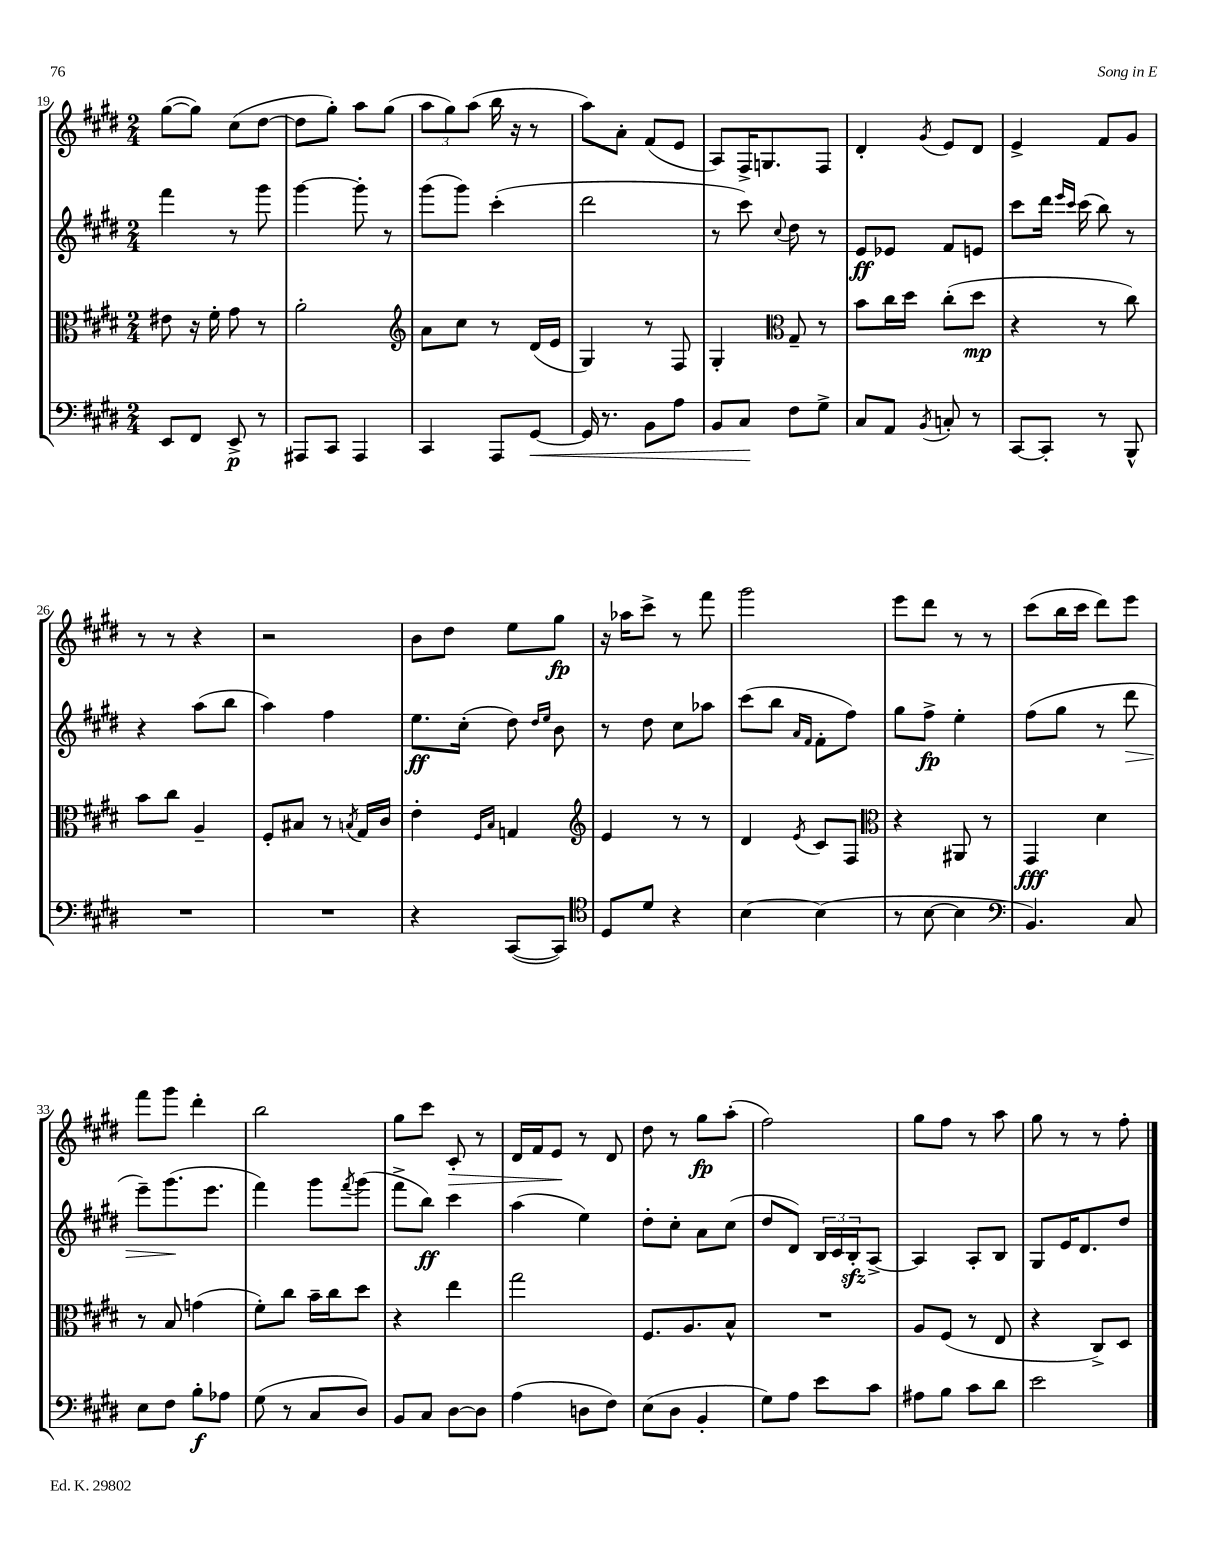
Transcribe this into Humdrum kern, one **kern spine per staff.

**kern	**kern	**kern	**kern
*staff4	*staff3	*staff2	*staff1
*clefF4	*clefC3	*clefG2	*clefG2
*k[f#c#g#d#]	*k[f#c#g#d#]	*k[f#c#g#d#]	*k[f#c#g#d#]
*M2/4	*M2/4	*M2/4	*M2/4
8EE	8e#	4fff#	([8gg#
8FF#	16r	.	8gg#])
.	16f#'	.	.
8EE^	8g#	8r	(8cc#
8r	8r	8ggg#	[8dd#
=	=	=	=
8AAA#	2a'	[4ggg#	8dd#]
8CC#	.	.	8gg#')
4AAA#	.	8ggg#']	8aa
.	.	8r	(8gg#
=	=	=	=
*	*clefG2	*	*
4CC#	8a	(8ggg#	12aa
.	.	.	12gg#)
.	8cc#	8ggg#)	.
.	.	.	(12aa
8AAA	8r	(4ccc#'	16bb
.	.	.	16r
[8GG#	(16d#	.	8r
.	16e	.	.
=	=	=	=
16GG#]	4G#)	2ddd#	8aa)
8.r	.	.	.
.	.	.	8a'
8BB	8r	.	(8f#
8A	8F#	.	8e
=	=	=	=
8BB	4G#'	8r	8A)
8C#	.	8ccc#)	16F#^
.	.	.	8.G
*	*clefC3	*	*
.	.	8qqcc#	.
8F#	8G#~	8dd#	.
8G#^	8r	8r	8F#
=	=	=	=
8C#	8b	8e	4d#'
8AA	16cc#	8e-	.
.	16dd#	.	.
8qBB	.	.	8qg#
8C'	(8cc#'	8f#	8e
8r	8dd#	8e	8d#
=	=	=	=
[8CC#	4r	8ccc#	4e^
8CC#']	.	16ddd#	.
.	.	16qqeee	.
.	.	16qqccc#	.
.	.	(16ccc#	.
8r	8r	8bb)	8f#
8BBB^^	8cc#)	8r	8g#
=	=	=	=
2r	8b	4r	8r
.	8cc#	.	8r
.	4A~	(8aa	4r
.	.	8bb	.
=	=	=	=
2r	8F#'	4aa)	2r
.	8B#	.	.
.	8r	4ff#	.
.	8qB	.	.
.	16G#	.	.
.	16c#	.	.
=	=	=	=
4r	4e'	8.ee	8b
.	.	.	8dd#
.	.	(16cc#'	.
.	16qqF#	.	.
.	16qqB	.	.
([8CC#	4G	8dd#)	8ee
.	.	16qqdd#	.
.	.	16qqee	.
8CC#])	.	8b	8gg#
=	=	=	=
*clefC4	*clefG2	*	*
8D#	4e	8r	16r
.	.	.	16aa-
8d#	.	8dd#	8ccc#^
4r	8r	8cc#	8r
.	8r	8aa-	8fff#
=	=	=	=
[4B	4d#	(8ccc#	2ggg#
.	.	8bb	.
.	.	16qqa	.
.	8qe	16qqf#	.
(4B]	8c#	8f#'	.
.	8F#	8ff#)	.
=	=	=	=
*	*clefC3	*	*
8r	4r	8gg#	8eee
[8B	.	8ff#^	8ddd#
4B]	8AA#	4ee'	8r
.	8r	.	8r
=	=	=	=
*clefF4	*	*	*
4.BB)	4GG#	(8ff#	(8ccc#
.	.	8gg#	16bb
.	.	.	16ccc#
.	4d#	8r	8ddd#)
8C#	.	8ddd#	8eee
=	=	=	=
8E	8r	8eee~)	8fff#
8F#	8B	(8.ggg#	8ggg#
8B'	(4g	.	4ddd#'
.	.	8.eee	.
8A-	.	.	.
=	=	=	=
(8G#	8f#')	4fff#)	2bb
8r	8cc#	.	.
8C#	16b~	8ggg#	.
.	16cc#	.	.
.	.	8qfff#	.
8D#)	8dd#	(8ggg#	.
=	=	=	=
8BB	4r	8fff#^	8gg#
8C#	.	8bb)	8ccc#
[8D#	4ee	4ccc#	8c#'
8D#]	.	.	8r
=	=	=	=
(4A	2gg#	(4aa	16d#
.	.	.	16f#
.	.	.	8e
8D	.	4ee)	8r
8F#)	.	.	8d#
=	=	=	=
(8E	8.F#	8dd#'	8dd#
8D#	.	8cc#'	8r
.	8.A	.	.
4BB'	.	8a	8gg#
.	8B^^	(8cc#	(8aa'
=	=	=	=
8G#)	2r	8dd#	2ff#)
8A	.	8d#)	.
8e	.	24B	.
.	.	24c#	.
.	.	24B'	.
8c#	.	[8A^	.
=	=	=	=
8A#	8A	4A]	8gg#
8B	(8F#	.	8ff#
8c#	8r	8A'	8r
8d#	8E	8B	8aa
=	=	=	=
2e	4r	8G#	8gg#
.	.	16e	8r
.	.	8.d#	.
.	8C#^)	.	8r
.	8D#	8dd#	8ff#'
==	==	==	==
*-	*-	*-	*-
